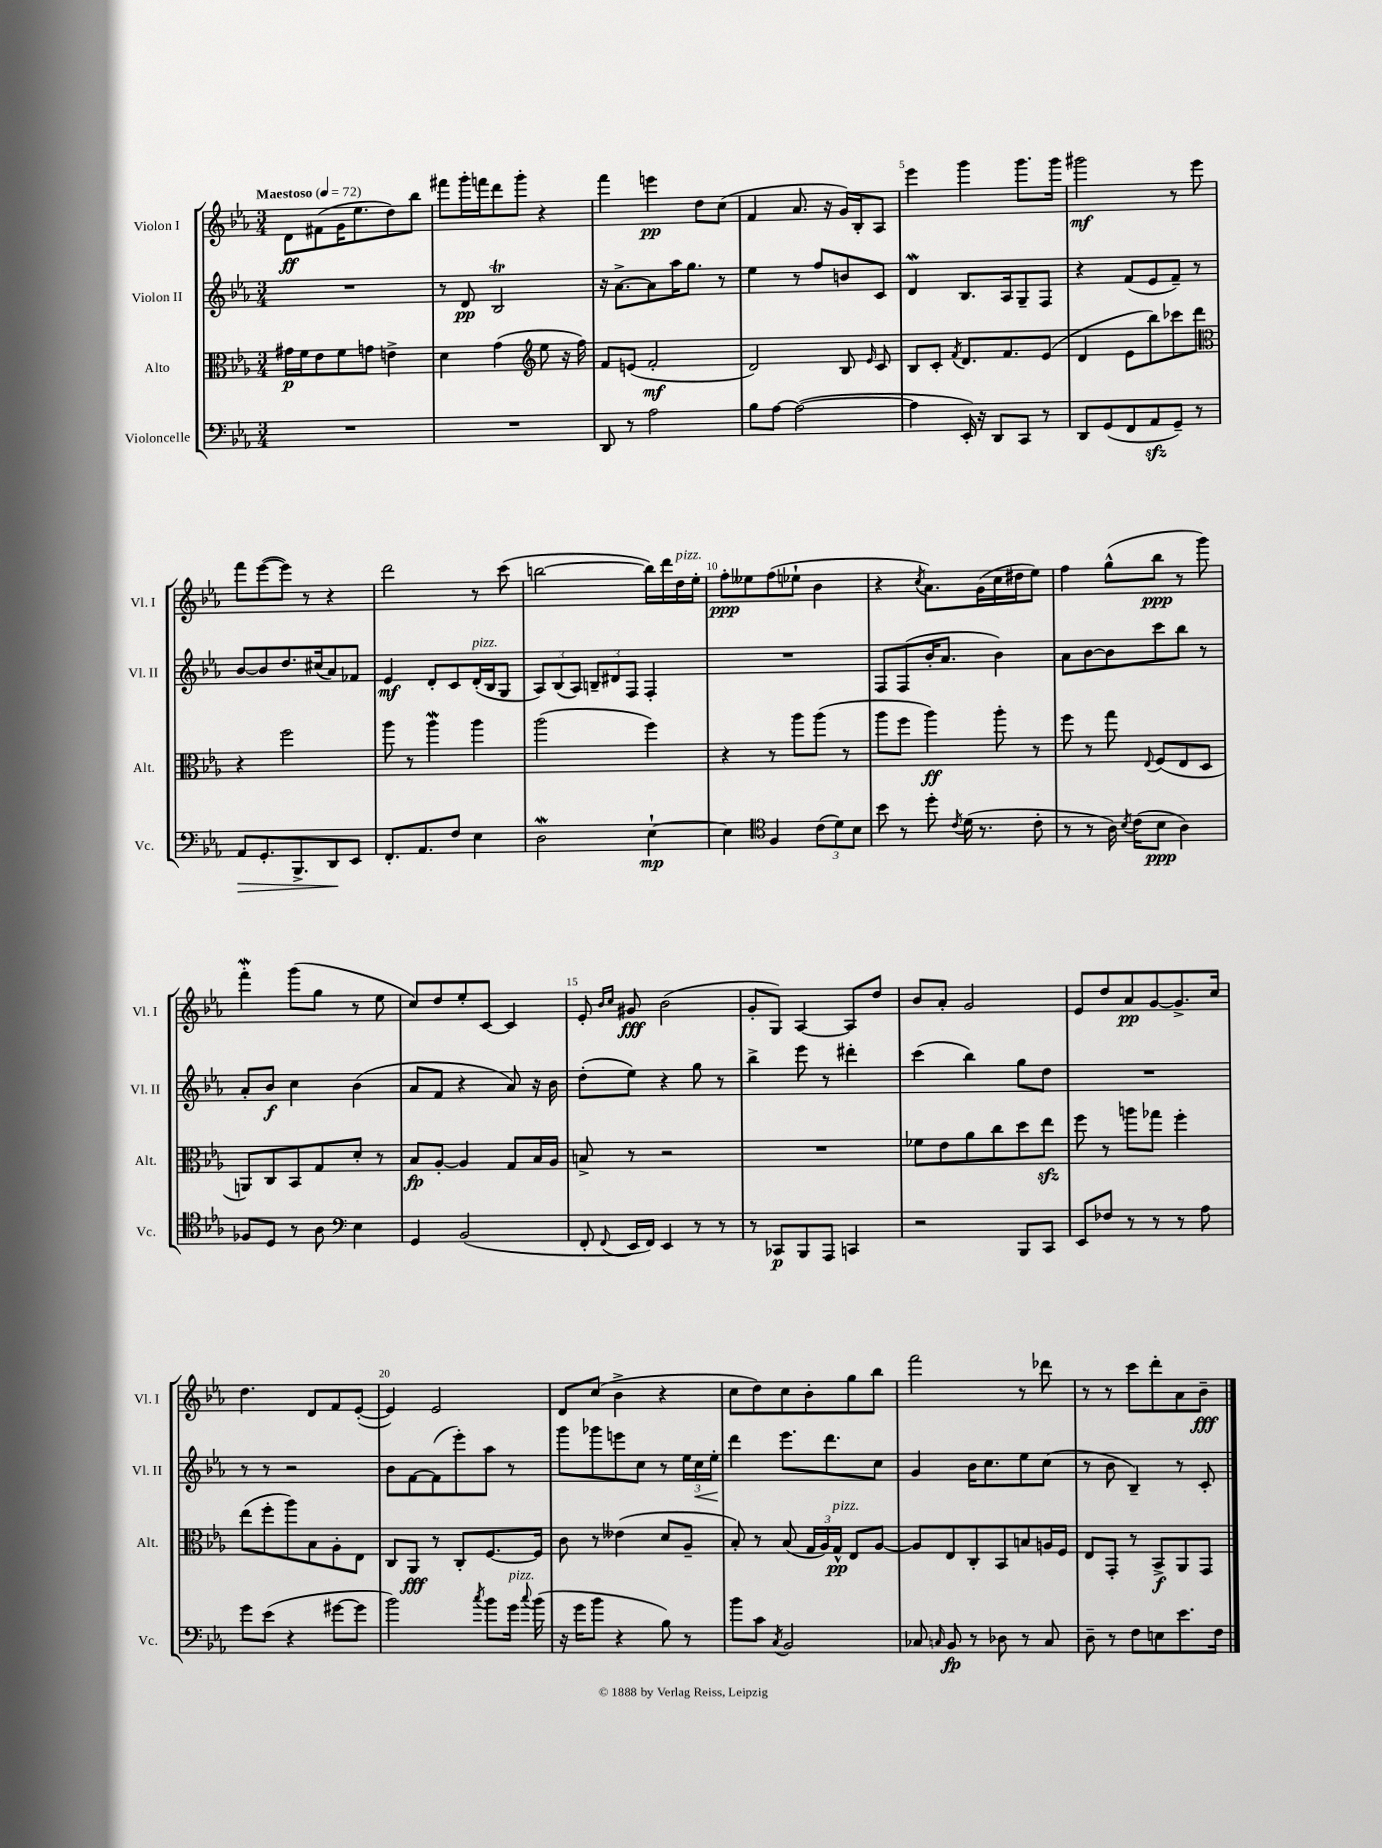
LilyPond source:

<<
\new StaffGroup <<
\new Staff = "s0" \with { instrumentName = "Violon I" shortInstrumentName = "Vl. I" } {
    \clef treble \key ees \major \numericTimeSignature \time 3/4 \tempo "Maestoso" 4 = 72
    \autoBeamOff d'8[\ff fis'8( g'16 ees''8. d''8) bes''8] |
    fis'''8[ g'''16-. f'''16 d'''8 g'''8]-. r4 |
    f'''4 e'''4\pp d''8[ c''8]( |
    f'4 aes'8. r16 g'16[) bes16-. aes8] |
    ees'''4 g'''4 g'''8.[ g'''16] |
    gis'''2\mf r8 ees'''8 |
    f'''8[ ees'''8~( ees'''8]) r8 r4 |
    d'''2 r8 c'''8( |
    b''2~ b''16[) d'''16 d''16^\markup { \italic "pizz." } ees''16]-. |
    f''8[-.\ppp eeses''8 f''8( ees''8]-! bes'4 |
    r4 \acciaccatura { c''8 } aes'8.[) g'16( c''16 dis''16 ees''8]) |
    f''4 g''8[-^( bes''8]\ppp r8 g'''8) |
    f'''4-.\mordent g'''8[( g''8] r8 ees''8 |
    c''8[) d''8 ees''8-. c'8]~ c'4 |
    ees'8-. \grace { bes'16[ c''16] } gis'8\fff bes'2( |
    g'8[-. g8]) aes4~ aes8[ d''8] |
    bes'8[ aes'8]-. g'2 |
    ees'8[ d''8 aes'8\pp g'8~ g'8.-> c''16] |
    d''4. d'8[ f'8 ees'8]~-.( |
    ees'4) ees'2 |
    d'8[ c''8]( bes'4-> r4 |
    c''8[ d''8) c''8 bes'8-. g''8 bes''8] |
    f'''2 r8 des'''8 |
    r8 r8 c'''8[ d'''8-. aes'8 bes'8]--\fff \bar "|." |
}
\new Staff = "s1" \with { instrumentName = "Violon II" shortInstrumentName = "Vl. II" } {
    \clef treble \key ees \major \numericTimeSignature \time 3/4
    \autoBeamOff R2. |
    r8 d'8\pp bes2\trill |
    r16 aes'8.[~-> aes'8 aes''16 g''8.] r8 |
    ees''4 r8 f''8[ b'8 c'8] |
    d'4\mordent bes8.[ aes16 g8-- f8] |
    r4 f'8[( ees'8 f'8]--) r8 |
    bes'8[~ bes'8 d''8. cis''16( aes'8) fes'8] |
    ees'4\mf d'8[-. c'8 d'16-.^\markup { \italic "pizz." }( bes16 g8] |
    \tuplet 3/2 { aes8[) bes8( aes8]) } \tuplet 3/2 { b8[-- dis'8 f8] } f4-. |
    R2. |
    f8[ f8( bes'16-. aes'8.] bes'4) |
    aes'8[ bes'8~ bes'8 c'''8 bes''8] r8 |
    aes'8[-. bes'8]\f c''4 bes'4( |
    aes'8[ f'8] r4 aes'8) r16 bes'16 |
    d''8[-.( ees''8]) r4 g''8 r8 |
    bes''4-> ees'''8 r8 dis'''4-. |
    c'''4( bes''4) g''8[ d''8] |
    R2. |
    r8 r8 r2 |
    bes'8[ f'8~ f'8( ees'''8-.) aes''8] r8 |
    g'''8[ ges'''8 e'''8 c''8] r8 \tuplet 3/2 { ees''16[ c''16\< ees''16]-. } |
    d'''4\! ees'''8.[ d'''8. c''8] |
    g'4 bes'16[ c''8. ees''8 c''8]( |
    r8 bes'8 bes4--) r8 c'8-. \bar "|." |
}
\new Staff = "s2" \with { instrumentName = "Alto" shortInstrumentName = "Alt." } {
    \clef alto \key ees \major \numericTimeSignature \time 3/4
    \autoBeamOff gis'16[\p f'16 ees'8 f'8 g'8] e'4-> |
    d'4 g'4( \clef treble ees''8 r16 f''16) |
    f'8[ e'8]( f'2-.\mf |
    d'2) bes8 \grace { ees'16 } c'8 |
    bes8[ c'8]-. \acciaccatura { f'8 } d'8.[ f'8. ees'8]( |
    d'4 ees'8[ bes''8) ces'''8 d'''8] |
    \clef alto r4 f''2 |
    aes''8 r8 aes''4\mordent aes''4 |
    aes''2( f''4) |
    r4 r8 aes''8[ aes''8]( r8 |
    aes''8[ f''8] aes''4\ff) aes''8-. r8 |
    f''8 r8 g''8 \appoggiatura { ees8 } f8[( ees8 d8] |
    a,8[) c8 bes,8 g8 d'8]-. r8 |
    bes8[\fp aes8]~-. aes4 g8[ bes16 aes16] |
    b8-> r8 r2 |
    R2. |
    fes'8[ ees'8 aes'8 c''8 d''8 ees''8]\sfz |
    f''8 r8 a''8[ ges''8] f''4-. |
    ees''8[( f''8-. aes''8) bes8 aes8-. ees8] |
    c8[ aes,8]\fff r8 c8[-. f8.~ f16] |
    c'8 r8 eeses'4( d'8[ aes8]-- |
    bes8-.) r8 bes8( \tuplet 3/2 { g16[ aes16) g16]-^\pp^\markup { \italic "pizz." } } ees8[ aes8]~ |
    aes8[ ees8 c8-. bes,8 b8 a16 f16] |
    ees8[ g,8]-. r8 bes,8[->\f aes,8 g,8] \bar "|." |
}
\new Staff = "s3" \with { instrumentName = "Violoncelle" shortInstrumentName = "Vc." } {
    \clef bass \key ees \major \numericTimeSignature \time 3/4
    \autoBeamOff R2. |
    R2. |
    d,8 r8 aes2 |
    bes8[ aes8]~ aes2~( |
    aes4 ees,16-.) r16 d,8[ c,8] r8 |
    d,8[ g,8( f,8 aes,8\sfz g,8]--) r8 |
    aes,8[\> g,8.-. bes,,8.-> d,8\! ees,8] |
    f,8.[-. aes,8. f8] ees4 |
    d2\mordent ees4~-!\mp |
    ees4 \clef tenor f4 \tuplet 3/2 { c'8[( d'8) bes8] } |
    bes'8 r8 d''8-. \acciaccatura { c'8 } d'16( r8. c'8-. |
    r8 r8 aes16) \acciaccatura { bes8 } c'16[( bes8]\ppp aes4) |
    fes8[ d8] r8 aes8 \clef bass ees4 |
    g,4 bes,2( |
    f,8-. \appoggiatura { f,8 } ees,16[ f,16]) ees,4 r8 r8 |
    r8 ces,8[\p bes,,8 aes,,8] c,4 |
    r2 bes,,8[ c,8] |
    ees,8[ fes8] r8 r8 r8 aes8 |
    g'8[ ees'8]( r4 gis'8[~ gis'8] |
    bes'2) \acciaccatura { c''8 } bes'8[ g'16]^\markup { \italic "pizz." } \appoggiatura { c''8 } bes'16( |
    r16 g'16[ bes'8] r4 bes8) r8 |
    bes'8[ c'8] \acciaccatura { c8 } bes,2 |
    ces8 \grace { c16 } bes,8\fp r8 des8 r8 c8 |
    d8-- r8 f8[ e8 ees'8. f16] \bar "|." |
}
>>
>>
\layout { \context { \Score \override BarNumber.break-visibility = ##(#f #t #t) barNumberVisibility = #(every-nth-bar-number-visible 5) } }
